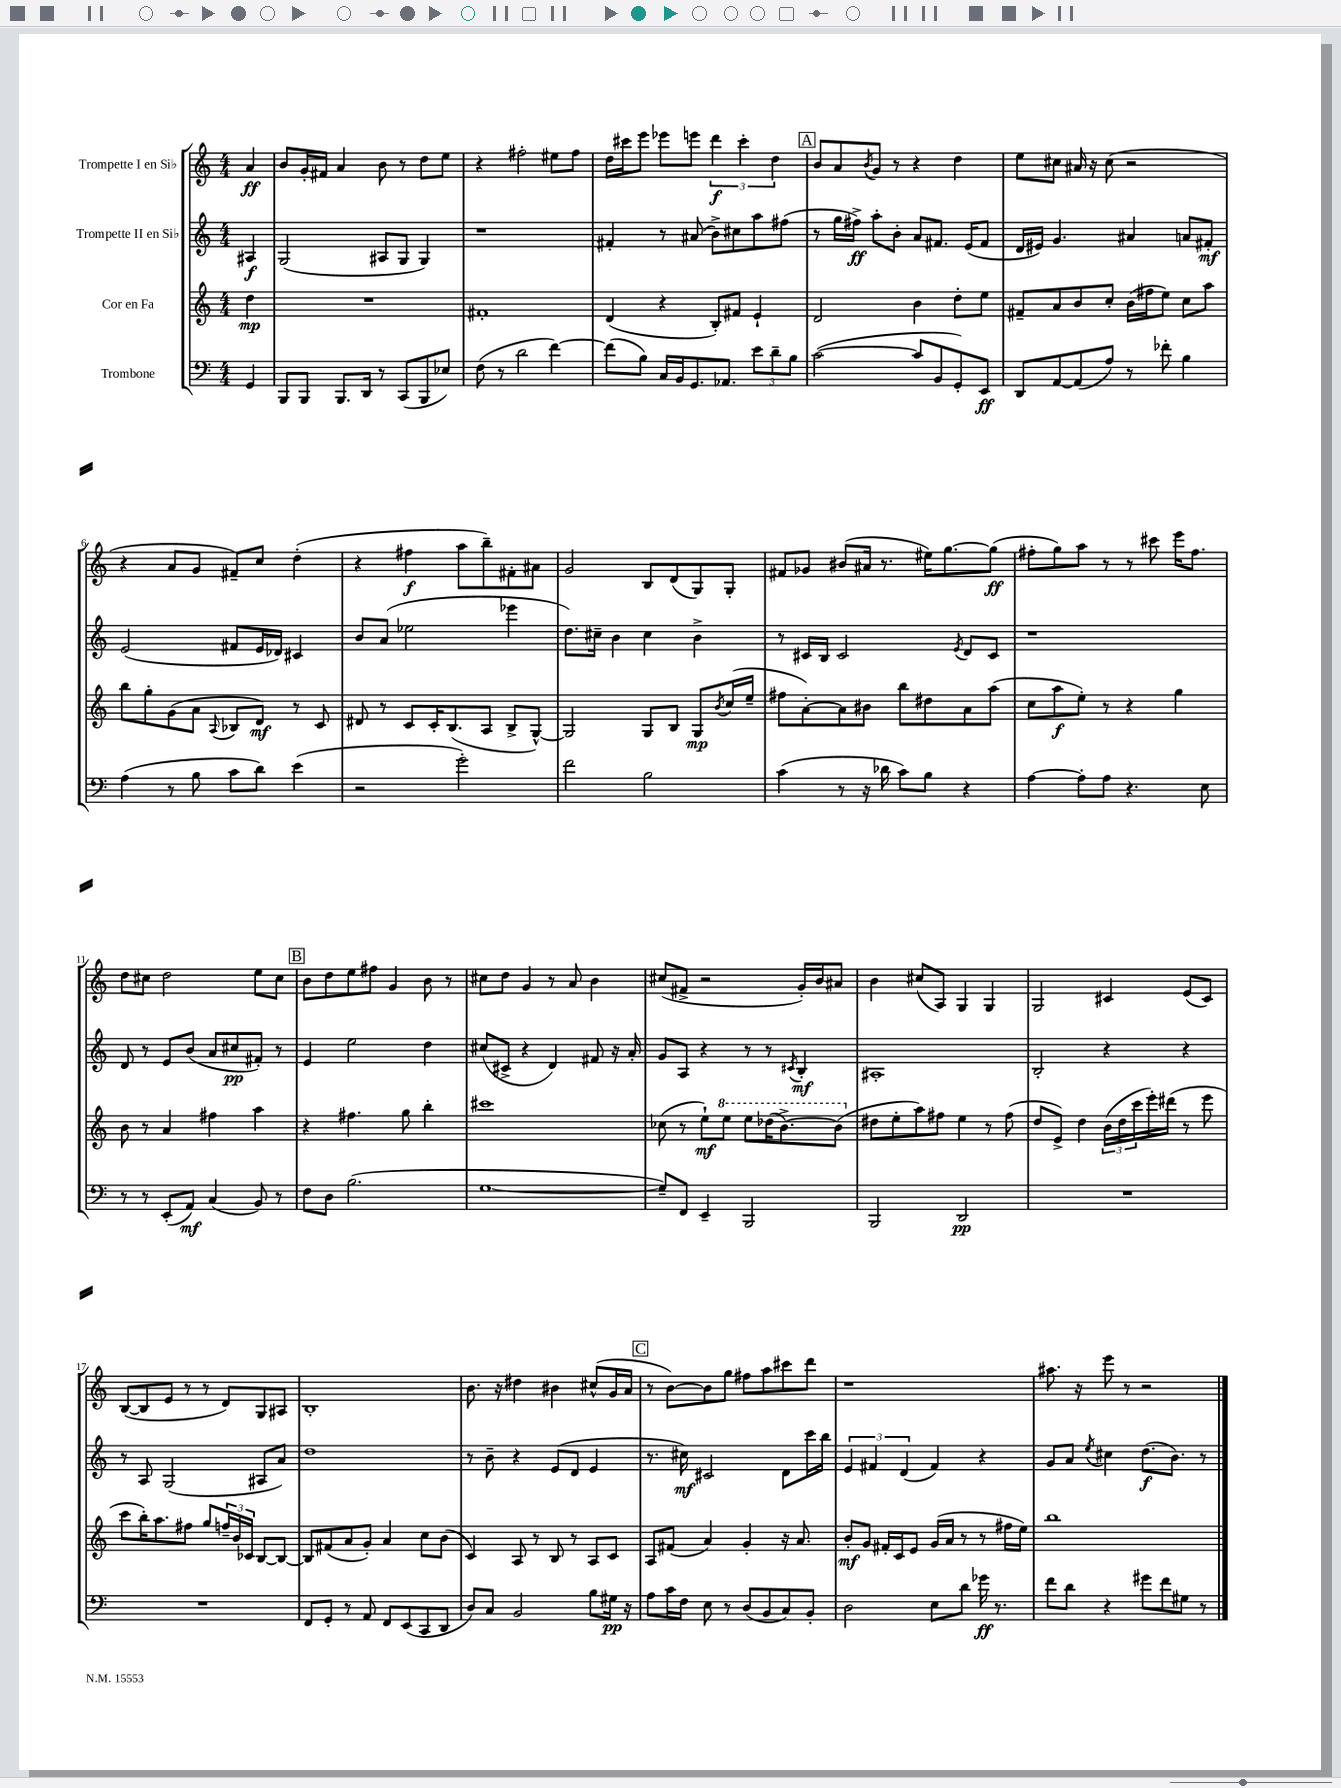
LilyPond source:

<<
\new StaffGroup <<
\new Staff = "s0" \with { instrumentName = "Trompette I en Sib" } {
    \clef treble \key c \major \numericTimeSignature \time 4/4 \partial 4
    a'4\ff |
    b'8 g'16-. fis'16 a'4 b'8 r8 d''8 e''8 |
    r4 fis''2-. eis''8 fis''8 |
    d''16 cis'''16 e'''8 ees'''8 e'''8 \tuplet 3/2 { d'''4\f cis'''4-. d''4 } |
    \mark \markup { \box "A" } b'8 a'8 \acciaccatura { b'8 } g'8 r8 r4 d''4 |
    e''8 cis''8 ais'16 r16 cis''8( r2 |
    r4 a'8 g'8 fis'8--) c''8 d''4-.( |
    r4 fis''4\f a''8 b''8--) fis'8-. ais'8 |
    g'2 b8 d'8( g8) g8-. |
    fis'8 ges'8 bis'8( ais'16 r8. eis''16) g''8.~ g''8\ff( |
    fis''8-. g''8) a''8 r8 r8 cis'''8 e'''16 fis''8. |
    d''8 cis''8 d''2 e''8 cis''8 |
    \mark \markup { \box "B" } b'8 d''8 e''8 fis''8 g'4 b'8 r8 |
    cis''8 d''8 g'4 r8 a'8 b'4 |
    cis''8( fis'8-> r2 g'16-.) b'16 ais'8 |
    b'4 cis''8( a8) g4 g4 |
    g2 cis'4 e'8( cis'8) |
    b8~( b8 e'8 r8 r8 d'8) g8 ais8 |
    b1-. |
    b'8. r16 dis''4 bis'4 cis''8-^( g'16 a'16 |
    \mark \markup { \box "C" } r8 b'8~) b'8 g''8 fis''8 a''8 cis'''8 d'''8 |
    r1 |
    ais''8. r16 e'''8 r8 r2 \bar "|." |
}
\new Staff = "s1" \with { instrumentName = "Trompette II en Sib" } {
    \clef treble \key c \major \numericTimeSignature \time 4/4 \partial 4
    ais4\f |
    g2( ais8 g8 g4) |
    r1 |
    fis'4-. r8 ais'8( b'8->) cis''8 a''8 fis''8( |
    \mark \markup { \box "A" } r8 g''16 fis''16->\ff) a''8-. b'8-. a'8 fis'8. e'16( fis'8 |
    d'16 eis'16) g'4. ais'4 a'8 fis'8-.\mf |
    e'2( fis'8 e'16 des'16) cis'4 |
    b'8 a'8( ees''2 ees'''4 |
    d''8.) cis''16-- b'4 cis''4 b'4-> |
    r8 cis'16 b16 cis'2 \acciaccatura { e'8 } d'8 cis'8 |
    r1 |
    d'8 r8 e'8 b'8( a'8 cis''8\pp fis'8-.) r8 |
    \mark \markup { \box "B" } e'4 e''2 d''4 |
    cis''8( cis'8-> r4 d'4) fis'8 r16 a'16-. |
    g'8 a8 r4 r8 r8 \acciaccatura { cis'8 } b4-.\mf |
    ais1-. |
    b2-. r4 r4 |
    r8 a8 g2( ais8 a'8) |
    d''1 |
    r8 b'8-- r4 e'8( d'8 e'4 |
    \mark \markup { \box "C" } r8. cis''16\mf) cis'2 d'8 c'''16 b''16 |
    \tuplet 3/2 { e'4 fis'4 d'4( } fis'4) r4 |
    g'8 a'8 \acciaccatura { e''8 } cis''4 d''8.\f( b'8.) r8 \bar "|." |
}
\new Staff = "s2" \with { instrumentName = "Cor en Fa" } {
    \clef treble \key c \major \numericTimeSignature \time 4/4 \partial 4
    d''4\mp |
    R1 |
    fis'1-. |
    d'4( r4 b8-.) fis'8 e'4-! |
    \mark \markup { \box "A" } d'2 b'4 d''8-. e''8 |
    fis'8-- a'8 b'8 c''8-. b'16( fis''16 e''8) c''8 a''8 |
    b''8 g''8-. g'8( a'8 \appoggiatura { a8 } bes8 d'8\mf) r8 c'8 |
    dis'8 r8 c'8 c'16-. b8.( a8 b8-> g8~-^) |
    g2 g8 b8 g8\mp \acciaccatura { b'8 } c''16( e''16-- |
    fis''8 a'8~-.) a'8 bis'8 b''8 dis''8 a'8 a''8( |
    c''8 a''8\f e''8-.) r8 r4 g''4 |
    b'8 r8 a'4 fis''4 a''4 |
    \mark \markup { \box "B" } r4 fis''4. g''8 b''4-. |
    cis'''1 |
    ces''8( r8 e''8-!\mf) \ottava #1 e'''8 e'''8 des'''16( b''8.~->) b''8( \ottava #0 |
    dis''8 e''8-. a''8) fis''8 e''4 r8 fis''8( |
    d''8 e'8->) d''4 \tuplet 3/2 { b'16( d''16 c'''16 } e'''16-.) dis'''16( r8 e'''8 |
    c'''8 b''16-.) a''8. fis''8 g''8 \tuplet 3/2 { f''16-- b'16 ces'16 } b8~ b8~ |
    b8 fis'8( a'8 g'8-.) a'4 c''8 b'8( |
    c'4) a8 r8 b8 r8 a8 c'8 |
    \mark \markup { \box "C" } a8 fis'8( a'4) g'4-. r16 a'8. |
    b'8-.\mf g'8 fis'16-. c'16 e'8 g'16( a'16 r8 r8 fis''16 e''16) |
    b''1 \bar "|." |
}
\new Staff = "s3" \with { instrumentName = "Trombone" } {
    \clef bass \key c \major \numericTimeSignature \time 4/4 \partial 4
    g,4 |
    b,,8 b,,8 b,,8. d,16 r8 c,8( b,,8 ees8) |
    f8( r8 d'2 f'4~) |
    f'8( b8) c16 b,16 g,8. aes,8. \tuplet 3/2 { e'8 d'8-- b8 } |
    \mark \markup { \box "A" } c'2~( c'8 b,8 g,8-.) e,8\ff |
    d,8 a,8~ a,8( a8) r8 fes'8-. b4 |
    a4( r8 b8 c'8 d'8) e'4( |
    r2 g'2-.) |
    f'2 b2 |
    c'4( r8 r16 des'16 c'8) b8 r4 |
    a4~ a8-. a8 r4. e8 |
    r8 r8 e,8-.( a,8\mf) c4( b,8) r8 |
    \mark \markup { \box "B" } f8 d8 b2.( |
    g1~ |
    g8--) f,8 e,4-- b,,2 |
    b,,2 d,2\pp |
    R1 |
    R1 |
    f,8 g,8-. r8 a,8 f,8 e,8( c,8 d,8 |
    d8) c8 b,2 b8 gis16\pp r16 |
    \mark \markup { \box "C" } a8 c'16 f16 e8 r8 d8( b,8 c8) b,8-. |
    d2 e8 d'8 ges'16\ff r8. |
    f'8 d'8 r4 gis'8 f'8 gis8 r8 \bar "|." |
}
>>
>>
